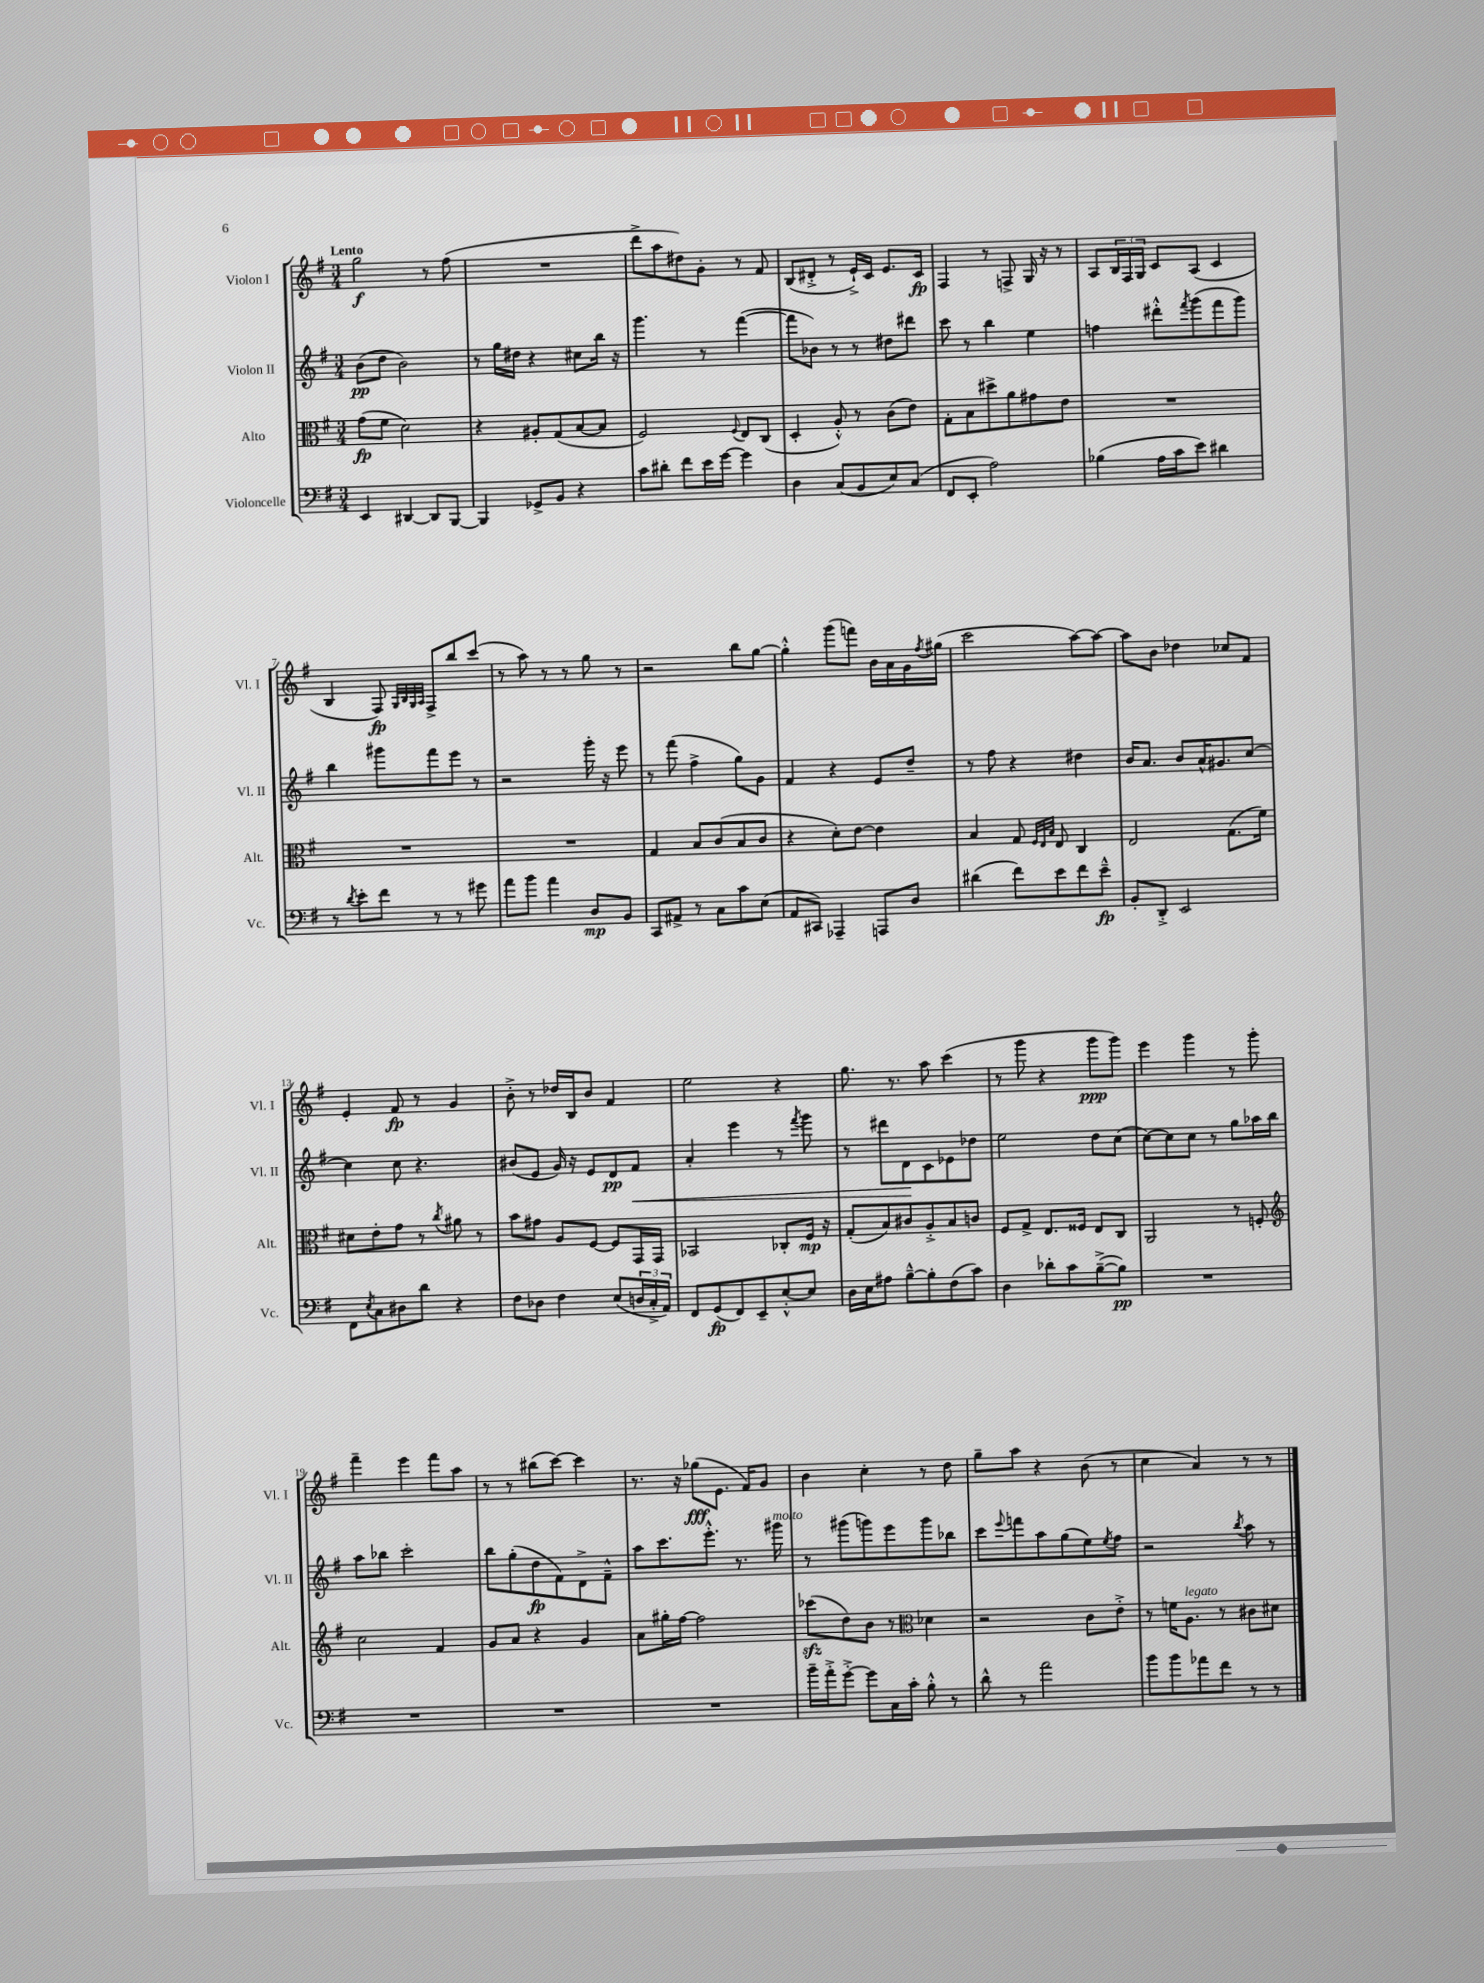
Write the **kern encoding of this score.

**kern	**kern	**kern	**kern
*staff4	*staff3	*staff2	*staff1
*clefF4	*clefC3	*clefG2	*clefG2
*k[f#]	*k[f#]	*k[f#]	*k[f#]
*M3/4	*M3/4	*M3/4	*M3/4
4EE/	(8g\L	(8b\L	2gg\
.	8f#\J	8dd\J	.
[4DD#/	2d\)	2b\)	.
8DD#/]L	.	.	8r
[8BBB/J	.	.	(8ff#\
=	=	=	=
4BBB/]	4r	8r	2.r
.	.	16gg\LL	.
.	.	16dd#\JJ	.
8GG-^/L	8A#'/L	4r	.
8BB/J	(8G/	.	.
4r	[8B/	8cc#\L	.
.	8B/]J	16bb\Jk	.
.	.	16r	.
=	=	=	=
8c\L	2F#/)	4.ggg\	8ddd^\L
8d#'\J	.	.	8aa\
8f#\L	.	.	8dd#\)
16e\L	.	8r	8g'\J
[16g\JJ	.	.	.
.	8qqF#/	.	.
4g\]	8E/L	([4fff#\	8r
.	(8C/J	.	8f#/
=	=	=	=
4D\	4D'/	8fff#\]L	(8B/L
.	.	8b-\J)	8d#'^/J
(8C/L	8A'^^/)	8r	8r
8BB/	8r	8r	16e`^/LL)
.	.	.	16c/JJ
8E/)	(8c\L	8dd#\L	8.e/L
(8C/J	8e\J)	8ddd#\J	.
.	.	.	16c/Jk
=	=	=	=
8FF#/L	8G'\L	8ccc\	4F#/
8EE'/J	8B\	8r	.
2A\)	8dd#^\	4bb\	8r
.	8a\	.	8F^/
.	8g#\	4ee\	16G/
.	.	.	16r
.	8e\J	.	8r
=	=	=	=
(4B-\	2.r	4ff\	8A/L
.	.	.	24B/L
.	.	.	24F#/
.	.	.	24G/JJ
16A\LL	.	8ddd#'^^\L	8c/L
16c\J	.	.	.
.	.	8qfff#/	.
8e\J)	.	(8ggg\	(8A/J
4d#\	.	8fff#\	4c/
.	.	8ggg\J)	.
=	=	=	=
8r	2.r	4bb\	4B/
8qd/	.	.	.
8e'\L	.	.	.
8f#\J	.	8ggg#\L	8F#/)
.	.	.	32qqG/LLL
.	.	.	32qqB/
.	.	.	32qqG/
.	.	.	32qqA/JJJ
8r	.	8fff#\	8F#^/L
8r	.	8eee\J	8bb/
8g#\	.	8r	(8ccc/J
=	=	=	=
8a\L	2.r	2r	8r
8b\J	.	.	8aa\)
4a\	.	.	8r
.	.	.	8r
8D/L	.	16ggg'\	8gg\
.	.	16r	.
8BB/J	.	8eee\	8r
=	=	=	=
8CC/L	4G/	8r	2r
8AA#^/J	.	(8fff#\	.
8r	8B/L	4ff#^\	.
8C\L	(8c/	.	.
8c\	8B/	8gg\L)	8bb\L
(8E\J	8c/J	8g\J	[8gg\J
=	=	=	=
8AA/L	4r	4f#/	4gg'^^\]
8CC#/J)	.	.	.
4AAA-~/	8d'\L)	4r	(8ggg\L
.	[8e\J	.	8fff\J)
8AAA/L	4e\]	8e/L	16b\LL
.	.	.	16a\
8D/J	.	8dd~/J	16g\
.	.	.	8qff#/
.	.	.	(16gg#\JJ
=	=	=	=
(4d#\	4B/	8r	2ccc\
.	.	8ff#\	.
8f#\L)	8G/	4r	.
.	32qqF#/LLL	.	.
.	32qqE/	.	.
.	32qqB/JJJ	.	.
8e\	8E/	.	.
8f#\	4C/	4dd#\	[8aa\L)
8e~^^\J	.	.	8aa\_J
=	=	=	=
8BB'/L	2E/	16b/LK	8aa\]L
.	.	8.a/J	.
8DD'^/J	.	.	8b\J
2EE/	.	8b/L	4dd-\
.	.	16a^^/K	.
.	.	8.g#/	.
.	(8.G\L	.	8cc-/L
.	.	[8cc/J	8f#/J
.	16f#\Jk)	.	.
=	=	=	=
8FF#\L	8d#\L	4cc\]	4e'/
8qE/	.	.	.
8C\	8e'\	.	.
8D#\	8g\J	8cc\	8f#/
8d\J	8r	4.r	8r
.	8qcc/	.	.
4r	8a#\	.	4g/
.	8r	.	.
=	=	=	=
8F#\L	8b\L	(8b#/L	8b'^\
8D-\J	8g#\J	8e/J	8r
4F#\	8A/L	16g/)	16dd-/LL
.	.	16r	16B/J
.	[8F#/J	8e/L	8b/J
(8E/L	8F#/]L	8d/	4f#/
24D/L	16GG/L	8f#/J	.
24C'^/	.	.	.
.	16GG/JJ	.	.
24AA/JJ)	.	.	.
=	=	=	=
8FF#/L	2BB-/	4a'/	2ee\
(8GG/	.	.	.
8FF#/)	.	4eee\	.
8EE~/	.	.	.
[8E'^^/	8C-'/L	8r	4r
.	.	8qfff#/	.
8E/]J	16F#/Jk	8ggg\	.
.	16r	.	.
=	=	=	=
16D\LL	(8G'/L	8r	8.gg\
16E\J	.	.	.
8A#\J	8B/)	8ddd#\L	.
.	.	.	8.r
[8B~^^\L	8c#/	8d\	.
8B'\]	8A'^/	8c\	8aa\
(8F#\	8B/	8e-\	(4ccc\
8c\J)	8c/J	8dd-\J	.
=	=	=	=
4D\	8F#/L	2ee\	8r
.	8G^/J	.	8ggg\
8d-'\L	8.E/L	.	4r
8c\	.	.	.
.	16F##/Jk	.	.
([8B~^\	8E/L	8dd\L	8ggg\L
8B\]J)	8C/J	(8cc\J	8ggg\J)
=	=	=	=
2.r	2AA/	[8cc\L)	4eee\
.	.	8cc\]	.
.	.	8cc\J	4ggg\
.	.	8r	.
.	8r	8gg\L	8r
.	8F'/	16aa-\L	8ggg'\
.	.	16bb\JJ	.
=	=	=	=
*	*clefG2	*	*
2.r	2cc\	8aa\L	4fff#~\
.	.	8bb-\J	.
.	.	2ccc'\	4eee\
.	4f#/	.	8fff#\L
.	.	.	8aa\J
=	=	=	=
2.r	8g/L	8bb\L	8r
.	8a/J	(8gg'\	8r
.	4r	8dd\	(8bb#\L
.	.	8f#\)	[8ccc\J)
.	4g/	8d^\	4ccc\]
.	.	8f#~^^\J	.
=	=	=	=
2.r	8a\L	8aa\L	8.r
.	16gg#'\L	8.ccc\	.
.	[16ff#\JJ	.	16r
.	2ff#\]	.	(8gg-\L
.	.	8.eee'^^\J	.
.	.	.	8.e\J
.	.	8.r	.
.	.	.	16f#/LK)
.	.	.	8g/J
.	.	16ggg#\	.
=	=	=	=
16b~\LL	(8ccc-\L	8r	4b\
16a'^\J	.	.	.
[8g'^\J	8dd\)	(8ggg#\L	.
8g\]L	8b\J	8ggg\)	4cc'\
16C\L	8r	8eee\	.
16c'\JJ	.	.	.
*	*clefC3	*	*
8B'^^\	4d-\	8ggg\	8r
8r	.	8bb-\J	8dd\
=	=	=	=
8d^^\	2r	8ccc\L	8gg~\L
.	.	8qqeee/	.
8r	.	8fff\	8aa\J
2a\	.	8aa\	4r
.	.	(8gg\	.
.	8c\L	8ee\)	(8b\
.	.	8qee/	.
.	8e'^\J	8ff#\J	8r
=	=	=	=
8b\L	8r	2r	4cc\
8b\	16f\LK	.	.
.	8.A\J	.	.
8a-\	.	.	4a/)
8f#\J	8r	.	.
.	.	8qbb/	.
8r	8c#\L	8aa\	8r
8r	8d#\J	8r	8r
==	==	==	==
*-	*-	*-	*-
